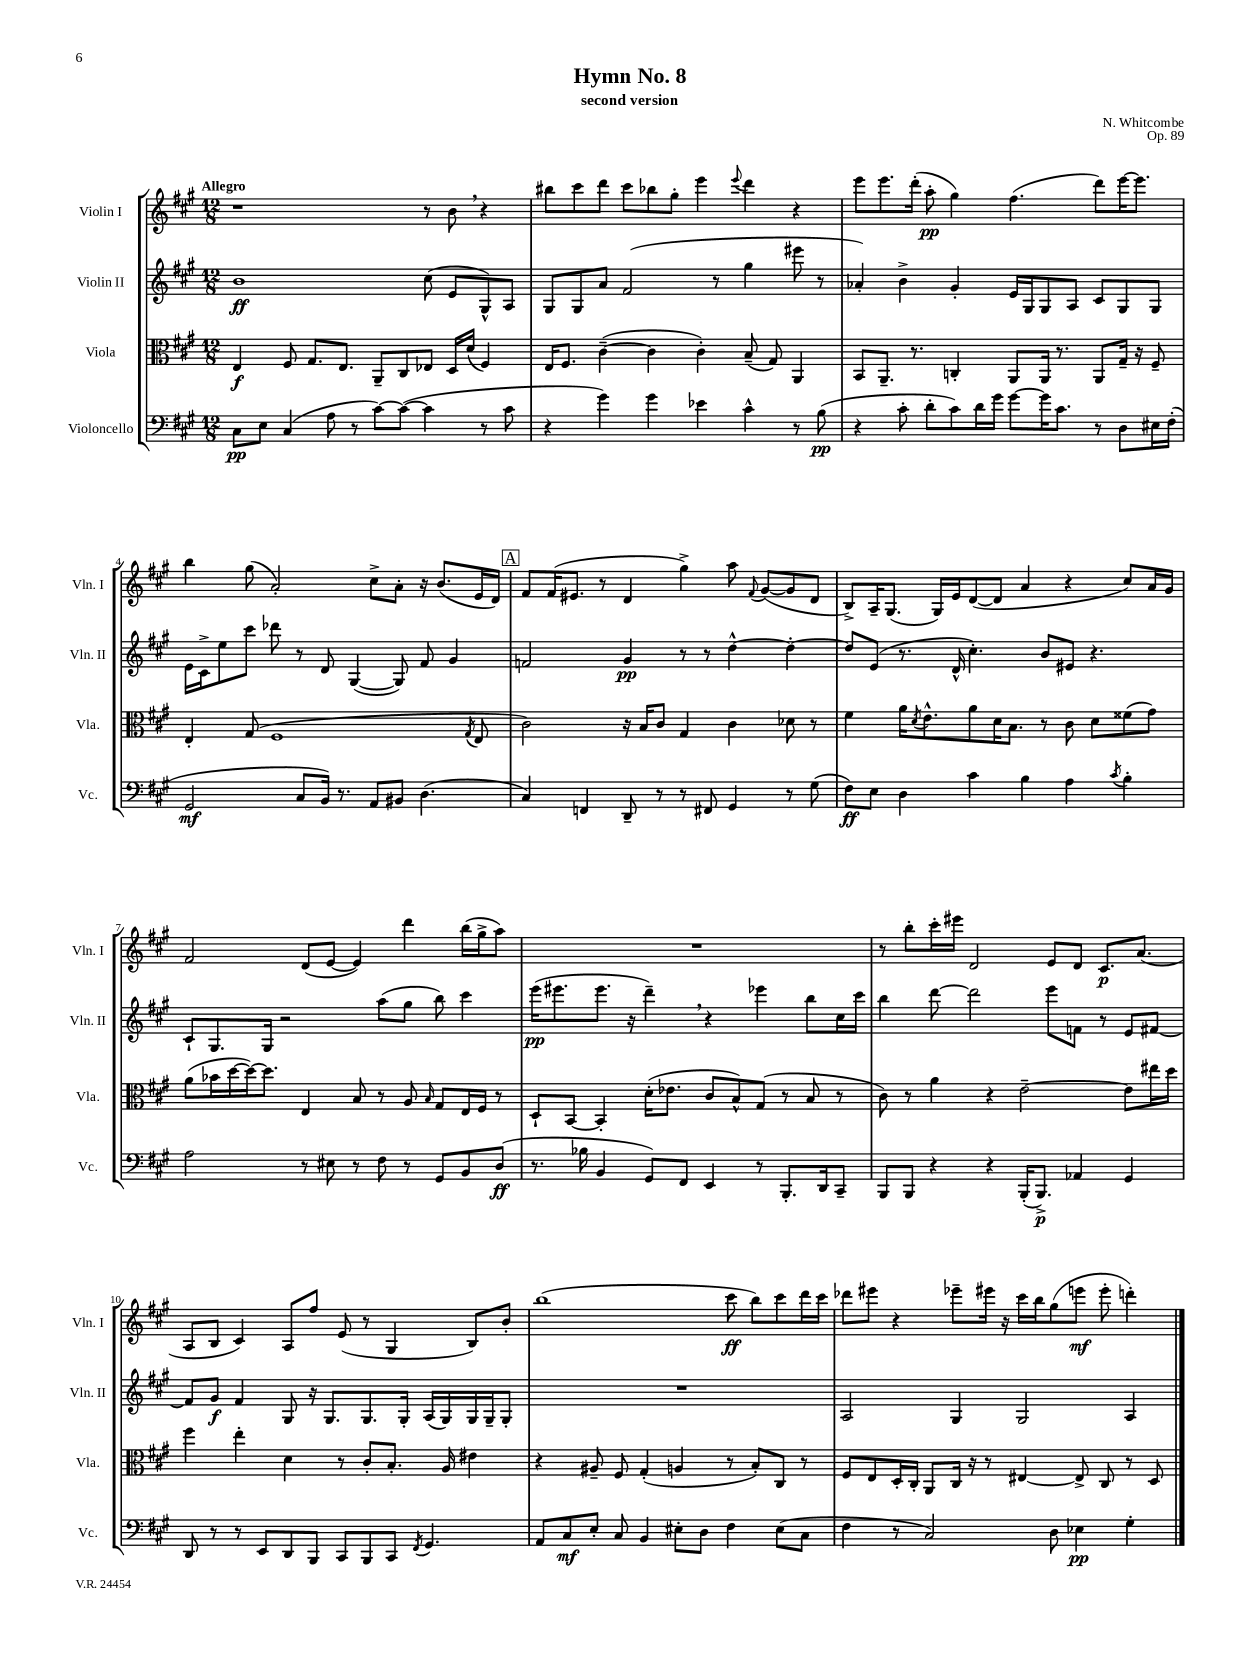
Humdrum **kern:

**kern	**dynam	**kern	**dynam	**kern	**dynam	**kern	**dynam
*part4	*part4	*part3	*part3	*part2	*part2	*part1	*part1
*staff4	*staff4	*staff3	*staff3	*staff2	*staff2	*staff1	*staff1
*I"Violoncello	*	*I"Viola	*	*I"Violin II	*	*I"Violin I	*
*I'Vc.	*	*I'Vla.	*	*I'Vln. II	*	*I'Vln. I	*
*clefF4	*	*clefC3	*	*clefG2	*	*clefG2	*
*k[f#c#g#]	*	*k[f#c#g#]	*	*k[f#c#g#]	*	*k[f#c#g#]	*
*M12/8	*	*M12/8	*	*M12/8	*	*M12/8	*
=1	=1	=1	=1	=1	=1	=1	=1
!	!	!	!	!	!	!LO:TX:a:B:t=Allegro	!
8C#\L	pp	4E/	f	1b	ff	1r	.
8E\J	.	.	.	.	.	.	.
(4C#/	.	8F#/	.	.	.	.	.
.	.	8.G#/L	.	.	.	.	.
8A\	.	.	.	.	.	.	.
.	.	8.E/J	.	.	.	.	.
8r	.	.	.	.	.	.	.
[8c#\L)	.	8AA~/L	.	.	.	.	.
(8c#\J_	.	8C#/	.	.	.	.	.
4c#\]	.	8E-X/J	.	(8cc#\	.	8r	.
.	.	16D/LL	.	8e/L	.	8b,\	.
.	.	(16d/JJ	.	.	.	.	.
8r	.	4F#/)	.	8G#^^/)	.	4r	.
8c#\	.	.	.	8A/J	.	.	.
=2	=2	=2	=2	=2	=2	=2	=2
4r	.	16E/KL	.	8G#/L	.	8bb#X\L	.
.	.	8.F#/J	.	.	.	.	.
.	.	.	.	8G#/	.	8ccc#\	.
4g#\)	.	([4c#~\	.	8a/J	.	8ddd\J	.
.	.	.	.	(2f#/	.	8ccc#\L	.
4g#\	.	4c#\]	.	.	.	8bb-X\	.
.	.	.	.	.	.	8gg#'\J	.
4e-X\	.	4c#'\)	.	.	.	4eee\	.
.	.	.	.	8r	.	.	.
.	.	.	.	.	.	8qqeee/	.
4c#^^\	.	(8B~/	.	4gg#\	.	4ddd\	.
.	.	8G#/)	.	.	.	.	.
8r	.	4AA/	.	8eee#X\	.	4r	.
(8B\	pp	.	.	8r	.	.	.
=3	=3	=3	=3	=3	=3	=3	=3
4r	.	8BB/L	.	4a-X'/)	.	8eee\L	.
.	.	8.AA~/J	.	.	.	8.eee\	.
8c#'\	.	.	.	4b^\	.	.	.
.	.	8.r	.	.	.	(16ddd'\Jk	.
8d'\L	.	.	.	.	.	8aa'\	pp
8c#\)	.	4Cn'/	.	4g#'/	.	4gg#\)	.
16d\L	.	.	.	.	.	.	.
16g#\JJ	.	.	.	.	.	.	.
[8g#\L	.	8AA/L	.	16e/LL	.	(4.ff#\	.
.	.	.	.	16G#/J	.	.	.
16g#\K]	.	16AA/Jk	.	8G#/	.	.	.
8.c#\J	.	8.r	.	.	.	.	.
.	.	.	.	8A/J	.	.	.
8r	.	8AA/L	.	8c#/L	.	8ddd\L)	.
8D\L	.	16G#~/Jk	.	8G#/	.	[16eee\K	.
.	.	16r	.	.	.	8.eee\J]	.
16E#X\L	.	8F#~/	.	8G#/J	.	.	.
(16F#'\JJ	.	.	.	.	.	.	.
!!LO:LB:g=z
=4	=4	=4	=4	=4	=4	=4	=4
2GG#/	mf	4E'/	.	16e\LL	.	4bb\	.
.	.	.	.	16c#^\J	.	.	.
.	.	.	.	8ee\	.	.	.
.	.	(8G#/	.	8ccc#\J	.	(8gg#\	.
.	.	1F#	.	8ddd-X\	.	2a'/)	.
8C#/L	.	.	.	8r	.	.	.
16BB/Jk)	.	.	.	8d/	.	.	.
8.r	.	.	.	.	.	.	.
.	.	.	.	([4G#/	.	.	.
8AA/L	.	.	.	.	.	8cc#^\L	.
8BB#X/J	.	.	.	8G#/])	.	8a'\J	.
(4.D\	.	.	.	8f#/	.	16r	.
.	.	.	.	.	.	(8.b/L	.
.	.	.	.	4g#/	.	.	.
.	.	8qG#/	.	.	.	.	.
.	.	8E/	.	.	.	16e/L	.
.	.	.	.	.	.	16d/JJ)	.
!!LO:REH:place=s1:t=A
=5	=5	=5	=5	=5	=5	=5	=5
4C#/)	.	2c#\)	.	2fn/	.	8f#/L	.
.	.	.	.	.	.	(16f#/K	.
.	.	.	.	.	.	8.e#X/J	.
4FFn/	.	.	.	.	.	.	.
.	.	.	.	.	.	8r	.
8DD~/	.	16r	.	4g#/	pp	4d/	.
.	.	16B/KL	.	.	.	.	.
8r	.	8c#/J	.	.	.	.	.
8r	.	4G#/	.	8r	.	4gg#^\)	.
8FF#X/	.	.	.	8r	.	.	.
4GG#/	.	4c#\	.	[4dd^^\	.	8aa\	.
.	.	.	.	.	.	8qqf#/	.
.	.	.	.	.	.	([8g#/L	.
8r	.	8d-X\	.	4dd'\_	.	8g#/]	.
(8G#\	.	8r	.	.	.	8d/J	.
=6	=6	=6	=6	=6	=6	=6	=6
8F#\L)	ff	4f#\	.	8dd/L]	.	8B^/L)	.
8E\J	.	.	.	(8e/J	.	16A~/K	.
.	.	.	.	.	.	(8.G#/J	.
4D\	.	16a\KL	.	8.r	.	.	.
.	.	8qd/	.	.	.	.	.
.	.	8.e^^\	.	.	.	.	.
.	.	.	.	.	.	16G#/LL)	.
.	.	.	.	16d^^/	.	16e/J	.
4c#\	.	8a\	.	4.cc#'\)	.	([8d/	.
.	.	16d\K	.	.	.	8d/J]	.
.	.	8.B\J	.	.	.	.	.
4B\	.	.	.	.	.	4a/	.
.	.	8r	.	8b/L	.	.	.
4A\	.	8c#\	.	8e#X/J	.	4r	.
.	.	8d\L	.	4.r	.	.	.
8qc#/	.	.	.	.	.	.	.
4B'\	.	(8f##X\	.	.	.	8cc#/L)	.
.	.	8g#\J)	.	.	.	16a/L	.
.	.	.	.	.	.	16g#/JJ	.
!!LO:LB:g=z
=7	=7	=7	=7	=7	=7	=7	=7
2A\	.	(8a\L	.	8c#`/L	.	2f#/	.
.	.	16b-X\L	.	8.G#/	.	.	.
.	.	[16dd\	.	.	.	.	.
.	.	16dd\J_)	.	.	.	.	.
.	.	8.dd\J]	.	16G#/Jk	.	.	.
.	.	.	.	2r	.	.	.
8r	.	4E/	.	.	.	(8d/L	.
8E#X\	.	.	.	.	.	[8e/J	.
8r	.	8B/	.	.	.	4e/])	.
8F#\	.	8r	.	(8aa\L	.	.	.
8r	.	8A/	.	8gg#\J	.	4ddd\	.
.	.	16qqB/	.	.	.	.	.
8GG#/L	.	8G#/L	.	8bb\)	.	.	.
8BB/	.	16E/L	.	4ccc#\	.	(16bb\LL	.
.	.	16F#/JJ	.	.	.	16gg#^\J	.
(8D/J	ff	8r	.	.	.	8aa\J)	.
=8	=8	=8	=8	=8	=8	=8	=8
8.r	.	8D`/L	.	(16eee\KL	pp	1.r	.
.	.	.	.	8.eee#X\	.	.	.
.	.	[8BB/J	.	.	.	.	.
16B-X\	.	.	.	.	.	.	.
4BB/	.	4BB'/]	.	8.eee#\J	.	.	.
.	.	.	.	16r	.	.	.
8GG#/L)	.	(16d'\KL	.	4ddd~,\)	.	.	.
.	.	8.e-X\J	.	.	.	.	.
8FF#/J	.	.	.	.	.	.	.
4EE/	.	8c#/L	.	4r	.	.	.
.	.	8B^^/)	.	.	.	.	.
8r	.	(8G#/J	.	4eee-X\	.	.	.
8.BBB'/L	.	8r	.	.	.	.	.
.	.	8B/	.	8bb\L	.	.	.
16DD/k	.	.	.	.	.	.	.
8CC#~/J	.	8r	.	16cc#\L	.	.	.
.	.	.	.	16ccc#\JJ	.	.	.
=9	=9	=9	=9	=9	=9	=9	=9
8BBB/L	.	8c#\)	.	4bb\	.	8r	.
8BBB/J	.	8r	.	.	.	8bb'\L	.
4r	.	4a\	.	[8ddd\	.	16ccc#'\L	.
.	.	.	.	.	.	16eee#X\JJ	.
.	.	.	.	2ddd\]	.	2d/	.
4r	.	4r	.	.	.	.	.
(16BBB'/KL	.	[2e~\	.	.	.	.	.
8.BBB^/J)	p	.	.	.	.	.	.
.	.	.	.	8eee\L	.	8e/L	.
4AA-X/	.	.	.	8fn\J	.	8d/J	.
.	.	.	.	8r	.	8.c#/L	p
4GG#/	.	8e\L]	.	8e/L	.	.	.
.	.	.	.	.	.	(8.a/J	.
.	.	16ee#X\L	.	[8f#X/J	.	.	.
.	.	16dd\JJ	.	.	.	.	.
!!LO:LB:g=z
=10	=10	=10	=10	=10	=10	=10	=10
8DD/	.	4ff#\	.	8f#/L]	.	8A/L	.
8r	.	.	.	8g#/J	f	8B/J	.
8r	.	4ee'\	.	4f#/	.	4c#/)	.
8EE/L	.	.	.	.	.	.	.
8DD/	.	4d\	.	8G#/	.	8A/L	.
8BBB/J	.	.	.	16r	.	8ff#/J	.
.	.	.	.	8.G#/L	.	.	.
8CC#/L	.	8r	.	.	.	(8e/	.
8BBB/	.	8c#'/L	.	8.G#/	.	8r	.
8CC#/J	.	8.B'/J	.	.	.	4G#/	.
.	.	.	.	16G#'/Jk	.	.	.
8qFF#/	.	.	.	.	.	.	.
4.GG#/	.	.	.	(16A/LL	.	.	.
.	.	16A/	.	16G#/)	.	.	.
.	.	4e#X\	.	16G#/	.	8B/L)	.
.	.	.	.	16G#~/J	.	.	.
.	.	.	.	8G#'/J	.	8b'/J	.
=11	=11	=11	=11	=11	=11	=11	=11
8AA/L	.	4r	.	1.r	.	(1bb	.
8C#/	mf	.	.	.	.	.	.
8E'/J	.	8A#X~/	.	.	.	.	.
8C#/	.	8F#/	.	.	.	.	.
4BB/	.	(4G#'/	.	.	.	.	.
8E#X'\L	.	4An/	.	.	.	.	.
8D\J	.	.	.	.	.	.	.
4F#\	.	8r	.	.	.	8ccc#\	ff
.	.	8B'/L)	.	.	.	8bb\L)	.
(8E#\L	.	8C#/J	.	.	.	8ccc#\	.
8C#\J	.	8r	.	.	.	16ddd\L	.
.	.	.	.	.	.	16ccc#\JJ	.
=12	=12	=12	=12	=12	=12	=12	=12
4F#\	.	8F#/L	.	2A/	.	8ddd-X\L	.
.	.	8E/	.	.	.	8eee#X\J	.
8r	.	16D'/L	.	.	.	4r	.
.	.	16C#'/JJ	.	.	.	.	.
2C#/)	.	8AA/L	.	.	.	.	.
.	.	16C#/Jk	.	4G#/	.	8eee-X~\L	.
.	.	16r	.	.	.	.	.
.	.	8r	.	.	.	16eee#X\Jk	.
.	.	.	.	.	.	16r	.
.	.	[4E#X/	.	2G#/	.	16ccc#\LL	.
.	.	.	.	.	.	16bb\J	.
8D\	.	.	.	.	.	(8gg#\	.
4E-X\	pp	8E#^/]	.	.	.	8eeen\J	mf
.	.	8C#/	.	.	.	8eee'\	.
4G#'\	.	8r	.	4A/	.	4dddn'\)	.
.	.	8D/	.	.	.	.	.
==	==	==	==	==	==	==	==
*-	*-	*-	*-	*-	*-	*-	*-
